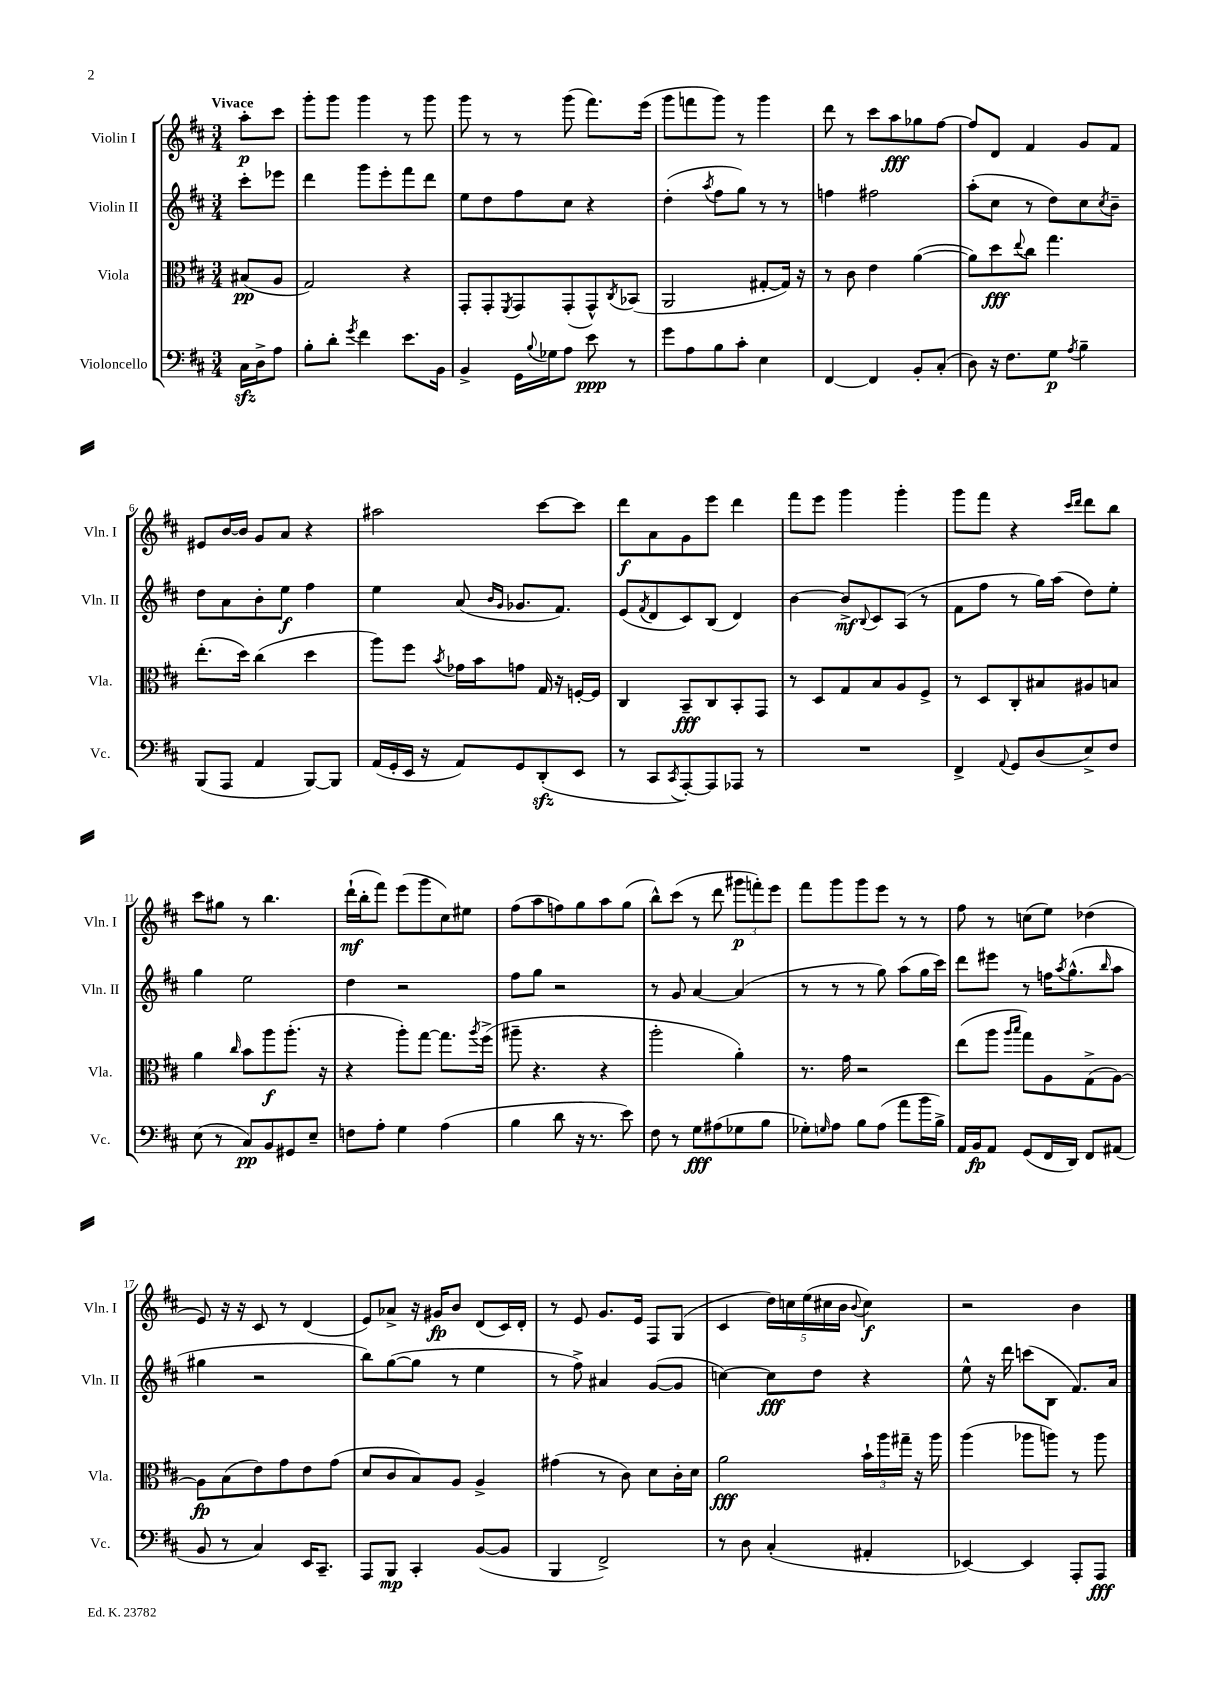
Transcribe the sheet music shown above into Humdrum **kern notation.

**kern	**dynam	**kern	**dynam	**kern	**dynam	**kern	**dynam
*part4	*part4	*part3	*part3	*part2	*part2	*part1	*part1
*staff4	*staff4	*staff3	*staff3	*staff2	*staff2	*staff1	*staff1
*I"Violoncello	*	*I"Viola	*	*I"Violin II	*	*I"Violin I	*
*I'Vc.	*	*I'Vla.	*	*I'Vln. II	*	*I'Vln. I	*
*clefF4	*	*clefC3	*	*clefG2	*	*clefG2	*
*k[f#c#]	*	*k[f#c#]	*	*k[f#c#]	*	*k[f#c#]	*
*M3/4	*	*M3/4	*	*M3/4	*	*M3/4	*
=	=	=	=	=	=	=	=
!	!	!	!	!	!	!LO:TX:a:B:t=Vivace	!
16C#zz\LL	.	(8B#X/L	pp	8ccc#'\L	.	8aa'\L	p
16D^\J	.	.	.	.	.	.	.
8A\J	.	8A/J	.	8eee-X\J	.	8ccc#\J	.
=1	=1	=1	=1	=1	=1	=1	=1
8B'\L	.	2G/)	.	4ddd\	.	8ggg'\L	.
8d'\J	.	.	.	.	.	8ggg\J	.
8qg/	.	.	.	.	.	.	.
4f#\	.	.	.	8ggg\L	.	4ggg\	.
.	.	.	.	8eee'\	.	.	.
8.e\L	.	4r	.	8fff#\	.	8r	.
.	.	.	.	8ddd\J	.	8ggg\	.
16BB\Jk	.	.	.	.	.	.	.
=2	=2	=2	=2	=2	=2	=2	=2
4BB^/	.	8GG'/L	.	8ee\L	.	8ggg\	.
.	.	8GG'/	.	8dd\	.	8r	.
.	.	8qFF#/	.	.	.	.	.
16GG\LL	.	8GG/	.	8ff#\	.	8r	.
8qqB/	.	.	.	.	.	.	.
16G-X\J	.	.	.	.	.	.	.
8A\J	.	(8GG'/	.	8cc#\J	.	(8ggg\	.
8e\	ppp	8GG^^/)	.	4r	.	8.fff#\L)	.
.	.	8qC#/	.	.	.	.	.
8r	.	(8BB-X/J	.	.	.	.	.
.	.	.	.	.	.	(16eee\Jk	.
=3	=3	=3	=3	=3	=3	=3	=3
8g\L	.	2AA/	.	(4dd'\	.	8ggg\L	.
8A\	.	.	.	.	.	8fffn\	.
.	.	.	.	8qaa/	.	.	.
8B\	.	.	.	8ff#\L	.	8ggg\J)	.
8c#'\J	.	.	.	8gg\J)	.	8r	.
4E\	.	[8G#X'/L	.	8r	.	4ggg\	.
.	.	16G#/Jk])	.	8r	.	.	.
.	.	16r	.	.	.	.	.
=4	=4	=4	=4	=4	=4	=4	=4
[4FF#/	.	8r	.	4ffn\	.	8ddd\	.
.	.	8c#\	.	.	.	8r	.
4FF#/]	.	4e\	.	2ff#X\	.	8ccc#\L	.
.	.	.	.	.	.	8aa\	fff
8BB'/L	.	([4a\	.	.	.	8gg-X\	.
(8C#'/J	.	.	.	.	.	[8ff#\J	.
=5	=5	=5	=5	=5	=5	=5	=5
8D\)	.	8a\L])	.	(8aa'\L	.	8ff#/L]	.
16r	.	8dd\	fff	8cc#\J	.	8d/J	.
8.F#\L	.	.	.	.	.	.	.
.	.	8qqee/	.	.	.	.	.
.	.	8cc#\J	.	8r	.	4f#/	.
8G\J	p	4.gg\	.	8dd\L)	.	.	.
8qA/	.	.	.	.	.	.	.
4B~\	.	.	.	8cc#\	.	8g/L	.
.	.	.	.	8qcc#/	.	.	.
.	.	.	.	8b~\J	.	8f#/J	.
!!LO:LB:g=z
=6	=6	=6	=6	=6	=6	=6	=6
(8BBB/L	.	(8.ee'\L	.	8dd\L	.	8e#X/L	.
8AAA/J	.	.	.	8a\	.	[16b/L	.
.	.	16dd\Jk)	.	.	.	16b/JJ]	.
4AA/	.	(4cc#\	.	8b'\	.	8g/L	.
.	.	.	.	8ee\J	f	8a/J	.
[8BBB/L)	.	4dd\	.	4ff#\	.	4r	.
8BBB/J]	.	.	.	.	.	.	.
=7	=7	=7	=7	=7	=7	=7	=7
(16AA/LL	.	8aa\L)	.	4ee\	.	2aa#X\	.
16GG'/	.	.	.	.	.	.	.
16EE/JJ	.	8ff#\J	.	.	.	.	.
16r	.	.	.	.	.	.	.
.	.	8qb/	.	.	.	.	.
8AA/L)	.	16g-X\LL	.	(8a/	.	.	.
.	.	16b\J	.	.	.	.	.
.	.	.	.	16qqb/LL	.	.	.
.	.	.	.	16qqg/JJ	.	.	.
8GG/	.	8gn\J	.	8.g-X/L	.	.	.
(8DDzz'/	.	16G/	.	.	.	[8ccc#\L	.
.	.	16r	.	8.f#/J)	.	.	.
8EE/J	.	[16Fn'/LL	.	.	.	8ccc#\J]	.
.	.	16F/JJ]	.	.	.	.	.
=8	=8	=8	=8	=8	=8	=8	=8
8r	.	4C#/	.	(8e/L	.	8ddd\L	f
.	.	.	.	8qf#/	.	.	.
8CC#/L	.	.	.	8d/	.	8a\	.
8qCC#/	.	.	.	.	.	.	.
[8AAA'/)	.	8BB~/L	fff	8c#/)	.	8g\	.
8AAA/]	.	8C#/	.	(8B/J	.	8eee\J	.
8AAA-X/J	.	8BB'/	.	4d/)	.	4ddd\	.
8r	.	8GG/J	.	.	.	.	.
=9	=9	=9	=9	=9	=9	=9	=9
2.r	.	8r	.	[4b\	.	8fff#\L	.
.	.	8D/L	.	.	.	8eee\J	.
.	.	8G/	.	8b^/L]	mf	4ggg\	.
.	.	.	.	8qqB/	.	.	.
.	.	8B/	.	8c#/	.	.	.
.	.	8A/	.	(8A/J	.	4ggg'\	.
.	.	8F#^/J	.	8r	.	.	.
=10	=10	=10	=10	=10	=10	=10	=10
4FF#^/	.	8r	.	8f#\L	.	8ggg\L	.
.	.	8D/L	.	8ff#\J	.	8fff#\J	.
8qqAA/	.	.	.	.	.	.	.
8GG/L	.	8C#'/	.	8r	.	4r	.
(8D/	.	8B#X/	.	16gg\LL)	.	.	.
.	.	.	.	(16aa\JJ	.	.	.
.	.	.	.	.	.	16qqccc#/LL	.
.	.	.	.	.	.	16qqddd/JJ	.
8E^/)	.	8A#X/	.	8dd\L)	.	8ddd\L	.
8F#/J	.	8Bn/J	.	8ee'\J	.	8bb\J	.
!!LO:LB:g=z
=11	=11	=11	=11	=11	=11	=11	=11
(8E\	.	4a\	.	4gg\	.	8ccc#\L	.
8r	.	.	.	.	.	8gg#X\J	.
.	.	16qqcc#/	.	.	.	.	.
8C#/L)	pp	8b\L	.	2ee\	.	8r	.
8BB/	.	8aa\	f	.	.	4.bb\	.
8GG#X/	.	(8.aa'\J	.	.	.	.	.
8E~/J	.	.	.	.	.	.	.
.	.	16r	.	.	.	.	.
=12	=12	=12	=12	=12	=12	=12	=12
8Fn\L	.	4r	.	4dd\	.	(16ddd`\LL	mf
.	.	.	.	.	.	16bb'\J	.
8A'\J	.	.	.	.	.	8fff#\J)	.
4G\	.	8aa'\L)	.	2r	.	(8eee\L	.
.	.	[8gg\J	.	.	.	8ggg\	.
(4A\	.	8.gg\L]	.	.	.	8cc#\)	.
.	.	.	.	.	.	8ee#X\J	.
.	.	8qaa/	.	.	.	.	.
.	.	(16ff#^\Jk	.	.	.	.	.
=13	=13	=13	=13	=13	=13	=13	=13
4B\	.	8aa#X~\	.	8ff#\L	.	(8ff#\L	.
.	.	4.r	.	8gg\J	.	8aa\	.
8d\	.	.	.	2r	.	8ffn\)	.
16r	.	.	.	.	.	8gg\	.
8.r	.	.	.	.	.	.	.
.	.	4r	.	.	.	8aa\	.
8e\)	.	.	.	.	.	(8gg\J	.
=14	=14	=14	=14	=14	=14	=14	=14
8F#\	.	2aa'\	.	8r	.	8bb^^\L)	.
8r	.	.	.	8g/	.	(8ccc#\J	.
8G\L	fff	.	.	[4a/	.	8r	.
(8A#X\	.	.	.	.	.	8ddd\	.
8G-X\	.	4a'\)	.	(4a/]	.	12ggg#X\L	p
.	.	.	.	.	.	12fffn'\)	.
8B\J	.	.	.	.	.	.	.
.	.	.	.	.	.	12eee\J	.
=15	=15	=15	=15	=15	=15	=15	=15
8G-X'\L)	.	8.r	.	8r	.	8fff#\L	.
16qqGn/	.	.	.	.	.	.	.
8A\J	.	.	.	8r	.	8ggg\	.
.	.	16g\	.	.	.	.	.
8B\L	.	2r	.	8r	.	8ggg\	.
(8A\J	.	.	.	8gg\)	.	8eee\J	.
8a\L	.	.	.	(8aa\L	.	8r	.
16b\L	.	.	.	16gg\L	.	8r	.
16B^\JJ)	.	.	.	16ccc#\JJ)	.	.	.
=16	=16	=16	=16	=16	=16	=16	=16
16AA/LL	.	(8ee\L	.	8ddd\L	.	8ff#\	.
16BB/J	fp	.	.	.	.	.	.
8AA/J	.	8aa\J	.	8eee#X\J	.	8r	.
.	.	16qqaa/LL	.	.	.	.	.
.	.	16qqbb/JJ	.	.	.	.	.
(8GG/L	.	8gg\L)	.	8r	.	(8ccn\L	.
16FF#/L	.	8A\	.	16ffn\KL	.	8ee\J)	.
.	.	.	.	8qaa/	.	.	.
16DD/JJ)	.	.	.	(8.gg^^\	.	.	.
8FF#/L	.	(8G^\	.	.	.	(4dd-X\	.
.	.	.	.	16qqbb/	.	.	.
(8AA#X/J	.	[8A\J)	.	8aa\J	.	.	.
!!LO:LB:g=z
=17	=17	=17	=17	=17	=17	=17	=17
8BB/	.	8A\L]	fp	4gg#X\	.	8e/)	.
8r	.	(8B\	.	.	.	16r	.
.	.	.	.	.	.	16r	.
4C#/)	.	8e\)	.	2r	.	8c#/	.
.	.	8g\	.	.	.	8r	.
16EE/KL	.	8e\	.	.	.	(4d/	.
8.CC#~/J	.	.	.	.	.	.	.
.	.	(8g\J	.	.	.	.	.
=18	=18	=18	=18	=18	=18	=18	=18
8AAA/L	.	8d/L	.	8bb\L)	.	8e/L)	.
8BBB/J	mp	8c#/	.	([8gg\	.	8a-X^/J	.
4CC#'/	.	8B/)	.	8gg\J]	.	16r	.
.	.	.	.	.	.	16g#X/KL	fp
.	.	8A/J	.	8r	.	8b/J	.
([8BB/L	.	4A^/	.	4ee\	.	(8d/L	.
8BB/J]	.	.	.	.	.	16c#/L)	.
.	.	.	.	.	.	16d'/JJ	.
=19	=19	=19	=19	=19	=19	=19	=19
4BBB/	.	(4g#X\	.	8r	.	8r	.
.	.	.	.	8ff#^\)	.	8e/	.
2FF#^/)	.	8r	.	4a#X/	.	8.g/L	.
.	.	8c#\)	.	.	.	.	.
.	.	.	.	.	.	16e/Jk	.
.	.	8d\L	.	([8g/L	.	8F#/L	.
.	.	16c#'\L	.	8g/J]	.	(8G/J	.
.	.	16d\JJ	.	.	.	.	.
=20	=20	=20	=20	=20	=20	=20	=20
8r	.	2a\	fff	[4ccn\)	.	4c#/	.
8D\	.	.	.	.	.	.	.
(4C#'/	.	.	.	8cc\L]	fff	20dd\LL)	.
.	.	.	.	.	.	20ccn\	.
.	.	.	.	.	.	(20ee\	.
.	.	.	.	8dd\J	.	.	.
.	.	.	.	.	.	20cc#X\	.
.	.	.	.	.	.	20b\JJ	.
.	.	.	.	.	.	8qqb/	.
4AA#X'/	.	24b`\LL	.	4r	.	4cc#\)	f
.	.	24aa\	.	.	.	.	.
.	.	24gg#X~\JJ	.	.	.	.	.
.	.	16r	.	.	.	.	.
.	.	16aa\	.	.	.	.	.
=21	=21	=21	=21	=21	=21	=21	=21
[4EE-X/)	.	(4aa\	.	8ee^^\	.	2r	.
.	.	.	.	16r	.	.	.
.	.	.	.	16ddd\	.	.	.
4EE-/]	.	8aa-X\L	.	(8cccn\L	.	.	.
.	.	8aan\J)	.	8B\J	.	.	.
8AAA'/L	.	8r	.	8.f#/L)	.	4b\	.
8AAA/J	fff	8aa\	.	.	.	.	.
.	.	.	.	16a/Jk	.	.	.
==	==	==	==	==	==	==	==
*-	*-	*-	*-	*-	*-	*-	*-
